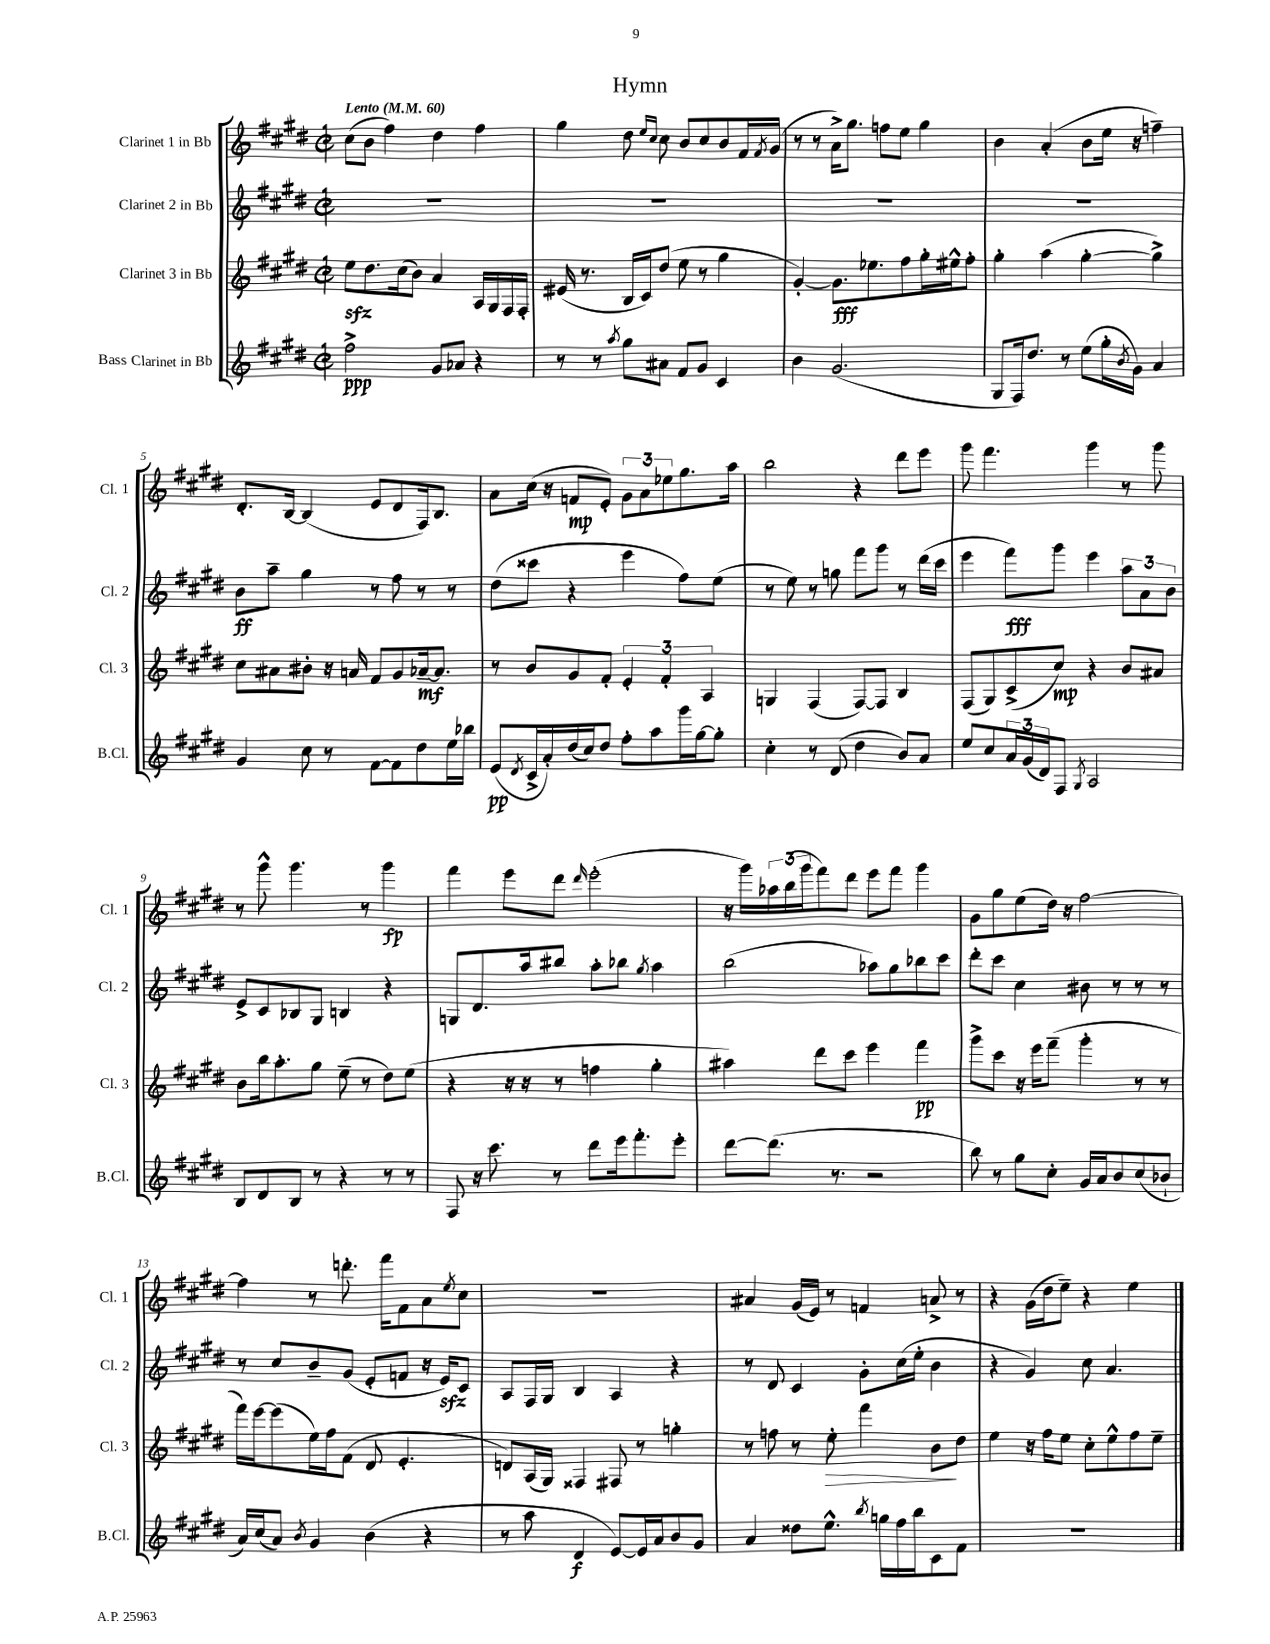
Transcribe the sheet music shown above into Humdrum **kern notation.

**kern	**dynam	**kern	**dynam	**kern	**dynam	**kern	**dynam
*part4	*part4	*part3	*part3	*part2	*part2	*part1	*part1
*staff4	*staff4	*staff3	*staff3	*staff2	*staff2	*staff1	*staff1
*I"Bass Clarinet in Bb	*	*I"Clarinet 3 in Bb	*	*I"Clarinet 2 in Bb	*	*I"Clarinet 1 in Bb	*
*I'B.Cl.	*	*I'Cl. 3	*	*I'Cl. 2	*	*I'Cl. 1	*
*clefG2	*	*clefG2	*	*clefG2	*	*clefG2	*
*k[f#c#g#d#]	*	*k[f#c#g#d#]	*	*k[f#c#g#d#]	*	*k[f#c#g#d#]	*
*M2/2	*	*M2/2	*	*M2/2	*	*M2/2	*
*met(c|)	*	*met(c|)	*	*met(c|)	*	*met(c|)	*
*MM60	*	*MM60	*	*MM60	*	*MM60	*
=1	=1	=1	=1	=1	=1	=1	=1
!	!	!	!	!	!	!LO:TX:a:B:t=Lento	!
2ff#^\	ppp	8eezz\L	.	1r	.	(8cc#\L	.
.	.	8.dd#\	.	.	.	8b\J	.
.	.	.	.	.	.	4ff#\)	.
.	.	(16cc#\k	.	.	.	.	.
.	.	8b\J)	.	.	.	.	.
8g#/L	.	4a/	.	.	.	4dd#\	.
8a-X/J	.	.	.	.	.	.	.
4r	.	16A/LL	.	.	.	4ff#\	.
.	.	16G#/	.	.	.	.	.
.	.	16F#/	.	.	.	.	.
.	.	16F#'/JJ	.	.	.	.	.
=2	=2	=2	=2	=2	=2	=2	=2
8r	.	(16e#X/	.	1r	.	4gg#\	.
.	.	8.r	.	.	.	.	.
8r	.	.	.	.	.	.	.
8qaa/	.	.	.	.	.	.	.
8gg#\L	.	16B/LL	.	.	.	8dd#\	.
.	.	16c#/J)	.	.	.	.	.
.	.	.	.	.	.	16qqee/LL	.
.	.	.	.	.	.	16qqcc#/JJ	.
8a#X\J	.	(8dd#/J	.	.	.	8cc#\	.
8f#/L	.	8ee\	.	.	.	8b/L	.
8g#/J	.	8r	.	.	.	8cc#/	.
4c#/	.	4gg#\	.	.	.	8b/	.
.	.	.	.	.	.	16f#/L	.
.	.	.	.	.	.	8qf#/	.
.	.	.	.	.	.	(16g#/JJ	.
=3	=3	=3	=3	=3	=3	=3	=3
4b\	.	[4g#'/)	.	1r	.	8r	.
.	.	.	.	.	.	8r	.
(2.g#/	.	8.g#\L]	fff	.	.	16a^\KL)	.
.	.	.	.	.	.	8.gg#\J	.
.	.	8.ee-X\	.	.	.	.	.
.	.	.	.	.	.	8ffn\L	.
.	.	8ff#\	.	.	.	8ee\J	.
.	.	16gg#'\L	.	.	.	4gg#\	.
.	.	16ee#X^^\J	.	.	.	.	.
.	.	8ff#'\J	.	.	.	.	.
=4	=4	=4	=4	=4	=4	=4	=4
8G#/L	.	4gg#'\	.	1r	.	4b\	.
16F#/k)	.	.	.	.	.	.	.
8.dd#/J	.	.	.	.	.	.	.
.	.	(4aa\	.	.	.	(4a'/	.
8r	.	.	.	.	.	.	.
(8ee\L	.	[4gg#'\	.	.	.	8b\L	.
16gg#'\L	.	.	.	.	.	16ee\Jk	.
8qb/	.	.	.	.	.	.	.
16g#\JJ)	.	.	.	.	.	16r	.
4a/	.	4gg#^\])	.	.	.	4ffn~\)	.
!!LO:LB:g=z
=5	=5	=5	=5	=5	=5	=5	=5
4g#/	.	8cc#\L	.	8b\L	ff	8.d#'/L	.
.	.	8a#X\	.	8aa~\J	.	.	.
.	.	.	.	.	.	[16B/Jk	.
8cc#\	.	8b#X'\J	.	4gg#\	.	(4B/]	.
8r	.	16r	.	.	.	.	.
.	.	16an/	.	.	.	.	.
[8f#\L	.	8f#/L	.	8r	.	8e/L	.
8f#\]	.	8g#/	.	8ff#\	.	8d#/	.
8dd#\	.	[16a-X~/k	mf	8r	.	16F#/k)	.
.	.	8.a-/J]	.	.	.	8.B/J	.
16ee\L	.	.	.	8r	.	.	.
16bb-X\JJ	.	.	.	.	.	.	.
=6	=6	=6	=6	=6	=6	=6	=6
(8e/L	pp	8r	.	(8dd#\L	.	8a\L	.
8qd#/	.	.	.	.	.	.	.
16c#^/L	.	8b/L	.	8ccc##X\J	.	(16cc#\Jk	.
16a'/)	.	.	.	.	.	16r	.
(16dd#/	.	8g#/	.	4r	.	8fn/L	mp
16cc#/J)	.	.	.	.	.	.	.
8dd#/J	.	8f#'/J	.	.	.	8e'/J)	.
8ff#'\L	.	6e'/	.	4eee\	.	12g#\L	.
.	.	.	.	.	.	12a\	.
8aa\	.	.	.	.	.	.	.
.	.	6f#'/	.	.	.	12ee-X\	.
16ggg#\L	.	.	.	8ff#\L)	.	8.gg#\	.
[16gg#\J	.	.	.	.	.	.	.
.	.	6A/	.	.	.	.	.
8gg#'\J]	.	.	.	(8ee\J	.	.	.
.	.	.	.	.	.	16aa\Jk	.
=7	=7	=7	=7	=7	=7	=7	=7
4cc#'\	.	4Gn/	.	8r	.	2bb\	.
.	.	.	.	8ee\)	.	.	.
8r	.	(4F#/	.	8r	.	.	.
(8d#/	.	.	.	8ggn\	.	.	.
4dd#\	.	[8F#/L)	.	8fff#\L	.	4r	.
.	.	8F#/J]	.	8ggg#\J	.	.	.
8b/L)	.	4B/	.	8r	.	8ddd#\L	.
8a/J	.	.	.	(16ddd#\LL	.	8eee\J	.
.	.	.	.	16ccc#\JJ	.	.	.
=8	=8	=8	=8	=8	=8	=8	=8
8ee/L	.	(8F#/L	.	4eee\	.	8ggg#\	.
8cc#/	.	8G#/)	.	.	.	4.fff#\	.
24a/L	.	(8c#^/	.	8fff#\L)	fff	.	.
(24g#/	.	.	.	.	.	.	.
24d#/J)	.	.	.	.	.	.	.
8F#/J	.	8cc#/J)	mp	8ggg#\J	.	.	.
8qG#/	.	.	.	.	.	.	.
2A/	.	4r	.	4eee\	.	4ggg#\	.
.	.	8b/L	.	12aa\L	.	8r	.
.	.	.	.	12a\	.	.	.
.	.	8a#X/J	.	.	.	8ggg#\	.
.	.	.	.	12b\J	.	.	.
!!LO:LB:g=z
=9	=9	=9	=9	=9	=9	=9	=9
8B/L	.	8b\L	.	8e^/L	.	8r	.
8d#/	.	16bb\k	.	8c#/	.	8ggg#^^\	.
.	.	8.aa'\	.	.	.	.	.
8B/J	.	.	.	8B-X/	.	4.ggg#\	.
8r	.	8gg#\J	.	8G#/J	.	.	.
4r	.	(8ee~\	.	4Bn/	.	.	.
.	.	8r	.	.	.	8r	.
8r	.	8dd#\L)	.	4r	.	4ggg#\	fp
8r	.	(8ee\J	.	.	.	.	.
=10	=10	=10	=10	=10	=10	=10	=10
8F#/	.	4r	.	8Gn/L	.	4fff#\	.
16r	.	.	.	8.d#/	.	.	.
8.ccc#\	.	.	.	.	.	.	.
.	.	16r	.	.	.	8eee\L	.
.	.	16r	.	16aa/k	.	.	.
8r	.	8r	.	8bb#X/J	.	8ddd#\J	.
.	.	.	.	.	.	16qqddd#/	.
8ddd#\L	.	4ffn\	.	8aa'\L	.	(2eee'\	.
16eee\k	.	.	.	8bb-X\J	.	.	.
8.fff#'\	.	.	.	.	.	.	.
.	.	.	.	8qgg#/	.	.	.
.	.	4gg#'\	.	4aa\	.	.	.
8eee'\J	.	.	.	.	.	.	.
=11	=11	=11	=11	=11	=11	=11	=11
[8ddd#\L	.	4aa#X\)	.	(2bb\	.	16r	.
.	.	.	.	.	.	16ggg#\LL)	.
(8.ddd#\J]	.	.	.	.	.	24aa-X\	.
.	.	.	.	.	.	(24bb\	.
.	.	.	.	.	.	24ggg#\J	.
.	.	8ddd#\L	.	.	.	8fff#\)	.
8.r	.	.	.	.	.	.	.
.	.	8ccc#\J	.	.	.	8ddd#\J	.
2r	.	4eee\	.	8aa-X\L)	.	8eee\L	.
.	.	.	.	8gg#\	.	8fff#\J	.
.	.	4fff#\	pp	8bb-X\	.	4ggg#\	.
.	.	.	.	8ccc#\J	.	.	.
=12	=12	=12	=12	=12	=12	=12	=12
8bb\)	.	8ggg#^\L	.	8ddd#'\L	.	8g#\L	.
8r	.	8ccc#\J	.	8ccc#\J	.	8gg#\	.
8gg#\L	.	16r	.	4cc#\	.	(8ee\	.
.	.	16eee\KL	.	.	.	.	.
8cc#'\J	.	(8fff#~\J	.	.	.	16dd#\Jk)	.
.	.	.	.	.	.	16r	.
16g#/LL	.	4ggg#'\	.	8b#X\	.	[2ff#\	.
16a/J	.	.	.	.	.	.	.
8b/	.	.	.	8r	.	.	.
(8cc#/	.	8r	.	8r	.	.	.
8b-X`/J	.	8r	.	8r	.	.	.
!!LO:LB:g=z
=13	=13	=13	=13	=13	=13	=13	=13
16a/LL)	.	16fff#\LL)	.	8r	.	4ff#\]	.
(16cc#/J	.	[16eee\J	.	.	.	.	.
8a/J)	.	(8eee\]	.	8cc#/L	.	.	.
8qb/	.	.	.	.	.	.	.
4g#/	.	16ee\L)	.	8b~/	.	8r	.
.	.	16ff#\J	.	.	.	.	.
.	.	(8f#\J	.	(8g#/J	.	8.dddn'\	.
(4b\	.	8d#/	.	8e'/L	.	.	.
.	.	.	.	.	.	16fff#\KL	.
.	.	4.e'/	.	8fn/J	.	8f#\	.
4r	.	.	.	16r	.	8a\	.
.	.	.	.	16ezz/KL)	.	.	.
.	.	.	.	.	.	8qee/	.
.	.	.	.	8c#/J	.	8cc#\J	.
=14	=14	=14	=14	=14	=14	=14	=14
8r	.	8dn/L)	.	8A/L	.	1r	.
8aa\	.	(16A/L	.	16F#/L	.	.	.
.	.	16G#/JJ)	.	16G#/JJ	.	.	.
4d#/	f	4F##X/	.	4B/	.	.	.
[8e/L)	.	8F#X/	.	4A/	.	.	.
16e/L]	.	8r	.	.	.	.	.
16a/J	.	.	.	.	.	.	.
8b/	.	4ggn'\	.	4r	.	.	.
8g#/J	.	.	.	.	.	.	.
=15	=15	=15	=15	=15	=15	=15	=15
4a/	.	8r	.	8r	.	4a#X/	.
.	.	8ffn\	.	8d#/	.	.	.
8dd##X\L	.	8r	.	4c#/	.	(16g#/LL	.
.	.	.	.	.	.	16e/JJ)	.
!	!	!	!LO:HP:b	!	!	!	!
8.ee^^\J	.	8ee'\	>	.	.	8r	.
.	.	4fff#\	.	8g#'\L	.	4fn/	.
8qbb/	.	.	.	.	.	.	.
16ggn\LL	.	.	.	.	.	.	.
16ff#\	.	.	.	(16cc#\L	.	.	.
16bb\J	.	.	.	16ee'\JJ	.	.	.
8c#\	.	8b\L	.	4b\	.	8an^/	.
8f#\J	.	8dd#\J	]	.	.	8r	.
=16	=16	=16	=16	=16	=16	=16	=16
1r	.	4ee\	.	4r	.	4r	.
.	.	16r	.	4g#/)	.	(16g#\LL	.
.	.	16ff#\KL	.	.	.	16dd#\J	.
.	.	8ee\J	.	.	.	8ee~\J)	.
.	.	8cc#'\L	.	8cc#\	.	4r	.
.	.	8ee^^\	.	4.a/	.	.	.
.	.	8ff#\	.	.	.	4ee\	.
.	.	8ee~\J	.	.	.	.	.
==	==	==	==	==	==	==	==
*-	*-	*-	*-	*-	*-	*-	*-
